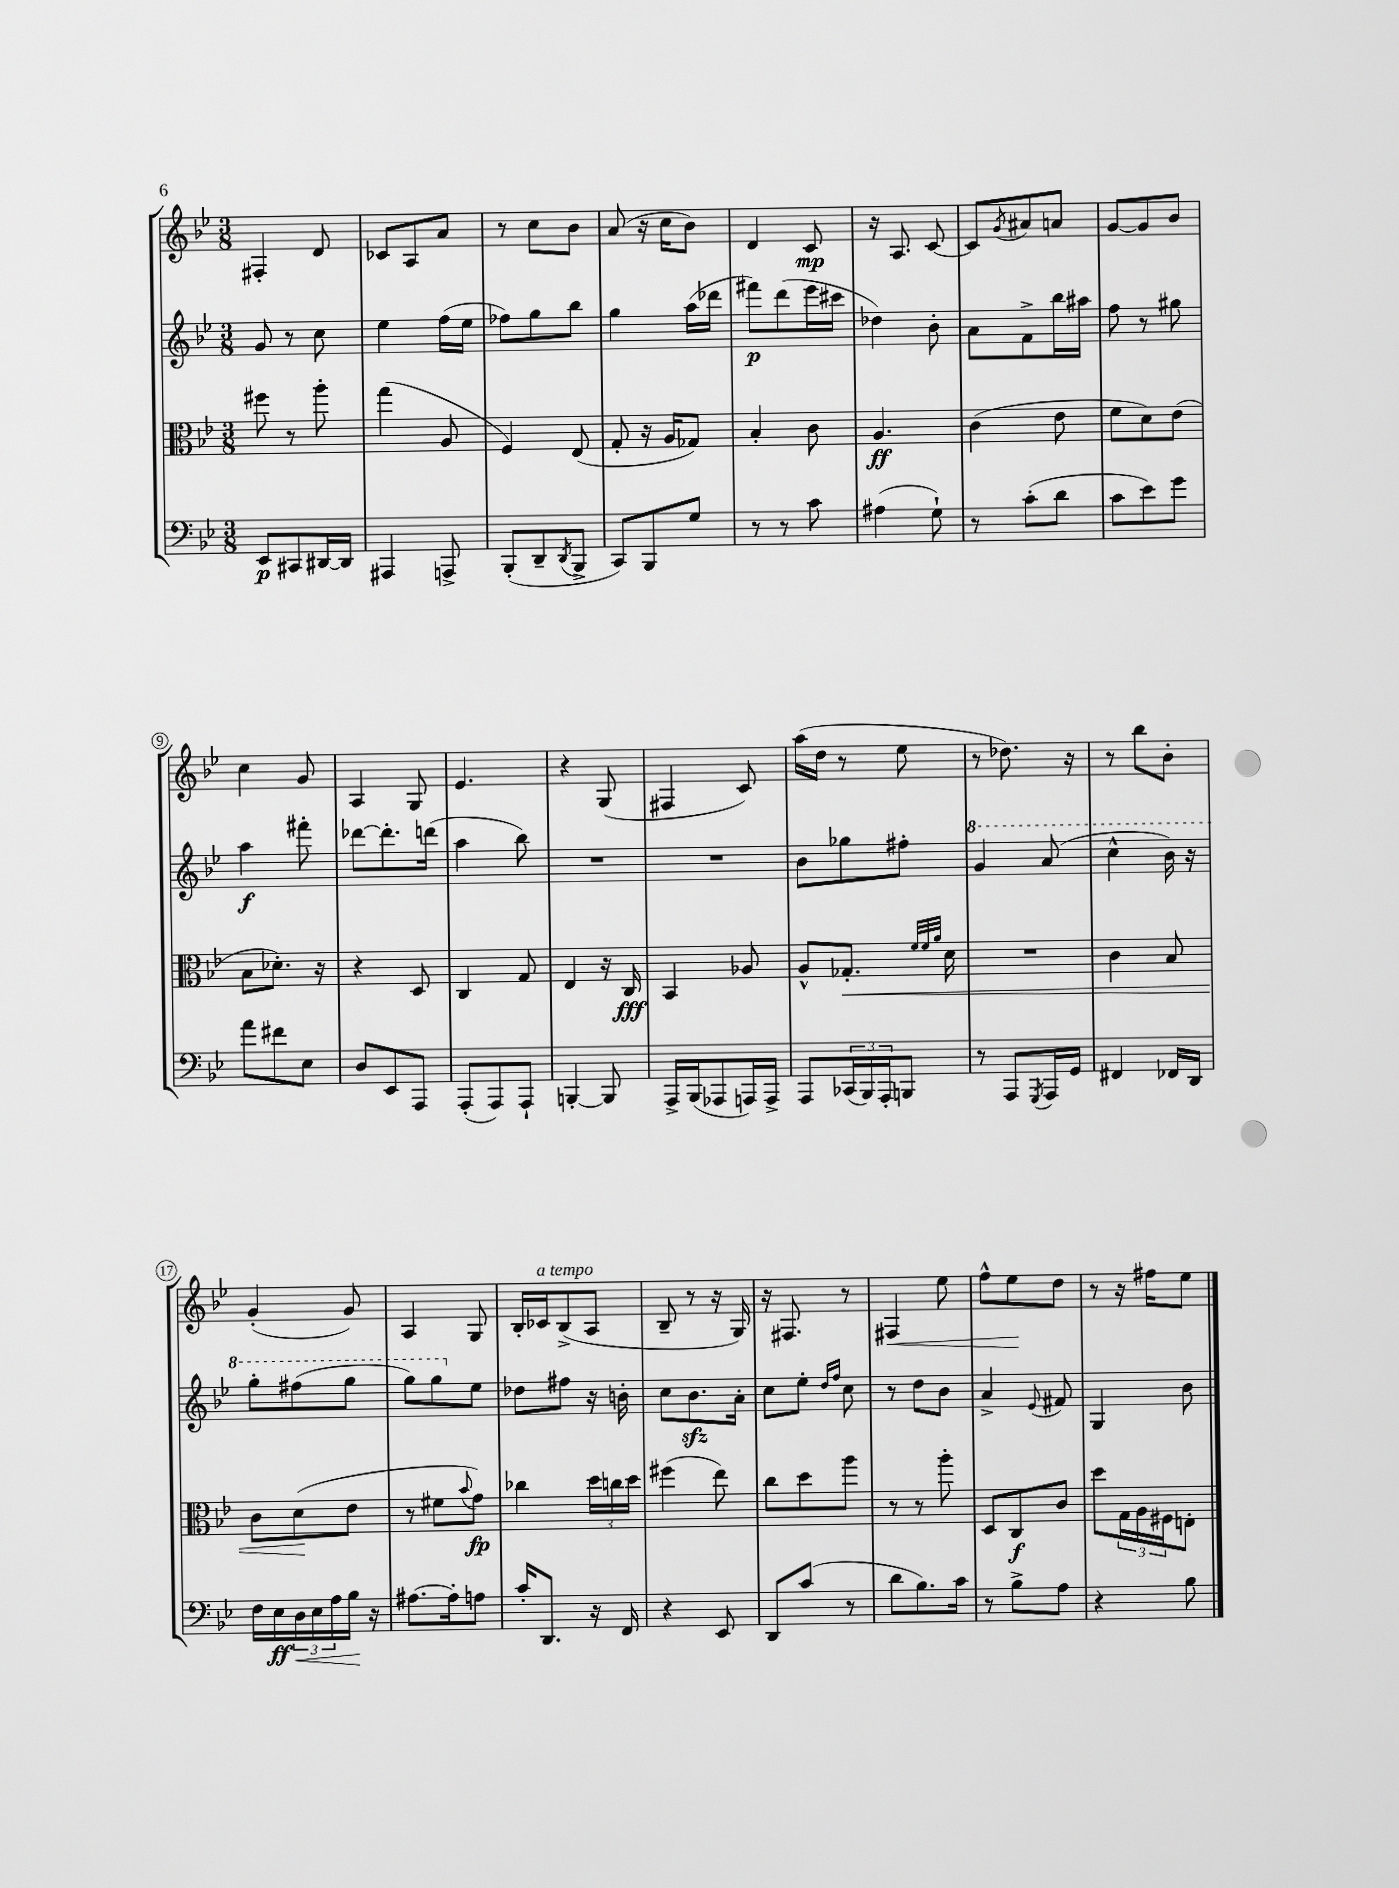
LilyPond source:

<<
\new StaffGroup <<
\new Staff = "s0" {
    \clef treble \key bes \major \numericTimeSignature \time 3/8
    fis4-. d'8 |
    ces'8 a8 a'8 |
    r8 c''8 bes'8 |
    a'8( r16 c''16 bes'8) |
    d'4 c'8\mp |
    r16 a8. c'8~ |
    c'8 \acciaccatura { g'8 } ais'8 a'8 |
    g'8~ g'8 bes'8 |
    c''4 g'8 |
    a4 g8 |
    ees'4. |
    r4 g8( |
    fis4 c'8) |
    a''16( d''16 r8 ees''8 |
    r8 des''8.) r16 |
    r8 bes''8 bes'8-. |
    g'4-.( g'8) |
    a4 g8 |
    bes16-. ces'16^\markup { \italic "a tempo" } bes8->( a8 |
    bes8-- r8 r16 g16) |
    r16 fis8. r8 |
    fis4\< ees''8 |
    f''8-^ ees''8\! d''8 |
    r8 r16 fis''16 ees''8 \bar "|." |
}
\new Staff = "s1" {
    \clef treble \key bes \major \numericTimeSignature \time 3/8
    g'8 r8 c''8 |
    ees''4 f''16( ees''16 |
    fes''8) g''8 bes''8 |
    g''4 a''16( des'''16 |
    fis'''8\p) d'''8( ees'''16 cis'''16 |
    des''4) bes'8-. |
    a'8 f'8-> bes''16 ais''16 |
    f''8 r8 gis''8 |
    a''4\f fis'''8-. |
    des'''8~ des'''8.-. d'''16( |
    a''4 bes''8) |
    R4. |
    R4. |
    bes'8 ges''8 fis''8-. |
    \ottava #1 g''4 a''8( |
    c'''4-^ bes''16) r16 |
    g'''8-. fis'''8( g'''8 |
    g'''8) g'''8 \ottava #0 ees''8 |
    des''8 fis''8 r16 b'16-. |
    c''8 bes'8.\sfz a'16-. |
    c''8 ees''8-. \grace { d''16 f''16 } c''8 |
    r8 d''8 bes'8 |
    a'4-> \appoggiatura { ees'8 } fis'8 |
    g4 bes'8 \bar "|." |
}
\new Staff = "s2" {
    \clef alto \key bes \major \numericTimeSignature \time 3/8
    fis''8 r8 a''8-. |
    g''4( a8 |
    f4) ees8( |
    g8-. r16 a16 ges8) |
    bes4-. c'8 |
    a4.\ff |
    c'4( ees'8 |
    f'8 d'8) ees'8( |
    bes8 des'8.-.) r16 |
    r4 d8 |
    c4 g8 |
    ees4 r16 c16\fff |
    bes,4 aes8 |
    a8-^ ges8.-.\< \grace { f'32 f'32 a'32 } d'16 |
    R4. |
    c'4 bes8 |
    c'8 d'8\!( ees'8 |
    r8 fis'8 \appoggiatura { bes'8 } g'8\fp) |
    ces''4 \tuplet 3/2 { d''16 c''16 d''16 } |
    fis''4( ees''8) |
    c''8 d''8 a''8 |
    r8 r8 a''8-. |
    d8 c8\f c'8 |
    d''8 \tuplet 3/2 { g16 a16 fis16 } e8-. \bar "|." |
}
\new Staff = "s3" {
    \clef bass \key bes \major \numericTimeSignature \time 3/8
    ees,8\p cis,8 dis,16~ dis,16 |
    ais,,4 a,,8-> |
    bes,,8-.( d,8-- \acciaccatura { d,8 } bes,,8-> |
    c,8) bes,,8 g8 |
    r8 r8 c'8 |
    ais4( g8-!) |
    r8 c'8-.( d'8 |
    c'8 ees'8) g'8 |
    a'8 fis'8 ees8 |
    d8 ees,8 a,,8 |
    a,,8-.( a,,8) a,,8-! |
    b,,4~-. b,,8 |
    a,,16-> bes,,16( aes,,8 a,,16) a,,16-> |
    a,,8 \tuplet 3/2 { ces,16( bes,,16) a,,16-. } b,,8 |
    r8 a,,8 \acciaccatura { g,,8 } a,,16 g,16 |
    fis,4 fes,16 d,16 |
    f16 ees16\ff \tuplet 3/2 { d16\< ees16 a16 } bes16\! r16 |
    ais8.~ ais16-. a8 |
    c'16-. d,8. r16 f,16 |
    r4 ees,8 |
    d,8 c'8( r8 |
    d'8 bes8.) c'16 |
    r8 bes8-> a8 |
    r4 bes8 \bar "|." |
}
>>
>>
\layout { \context { \Score \override BarNumber.stencil = #(make-stencil-circler 0.1 0.3 ly:text-interface::print) } }
